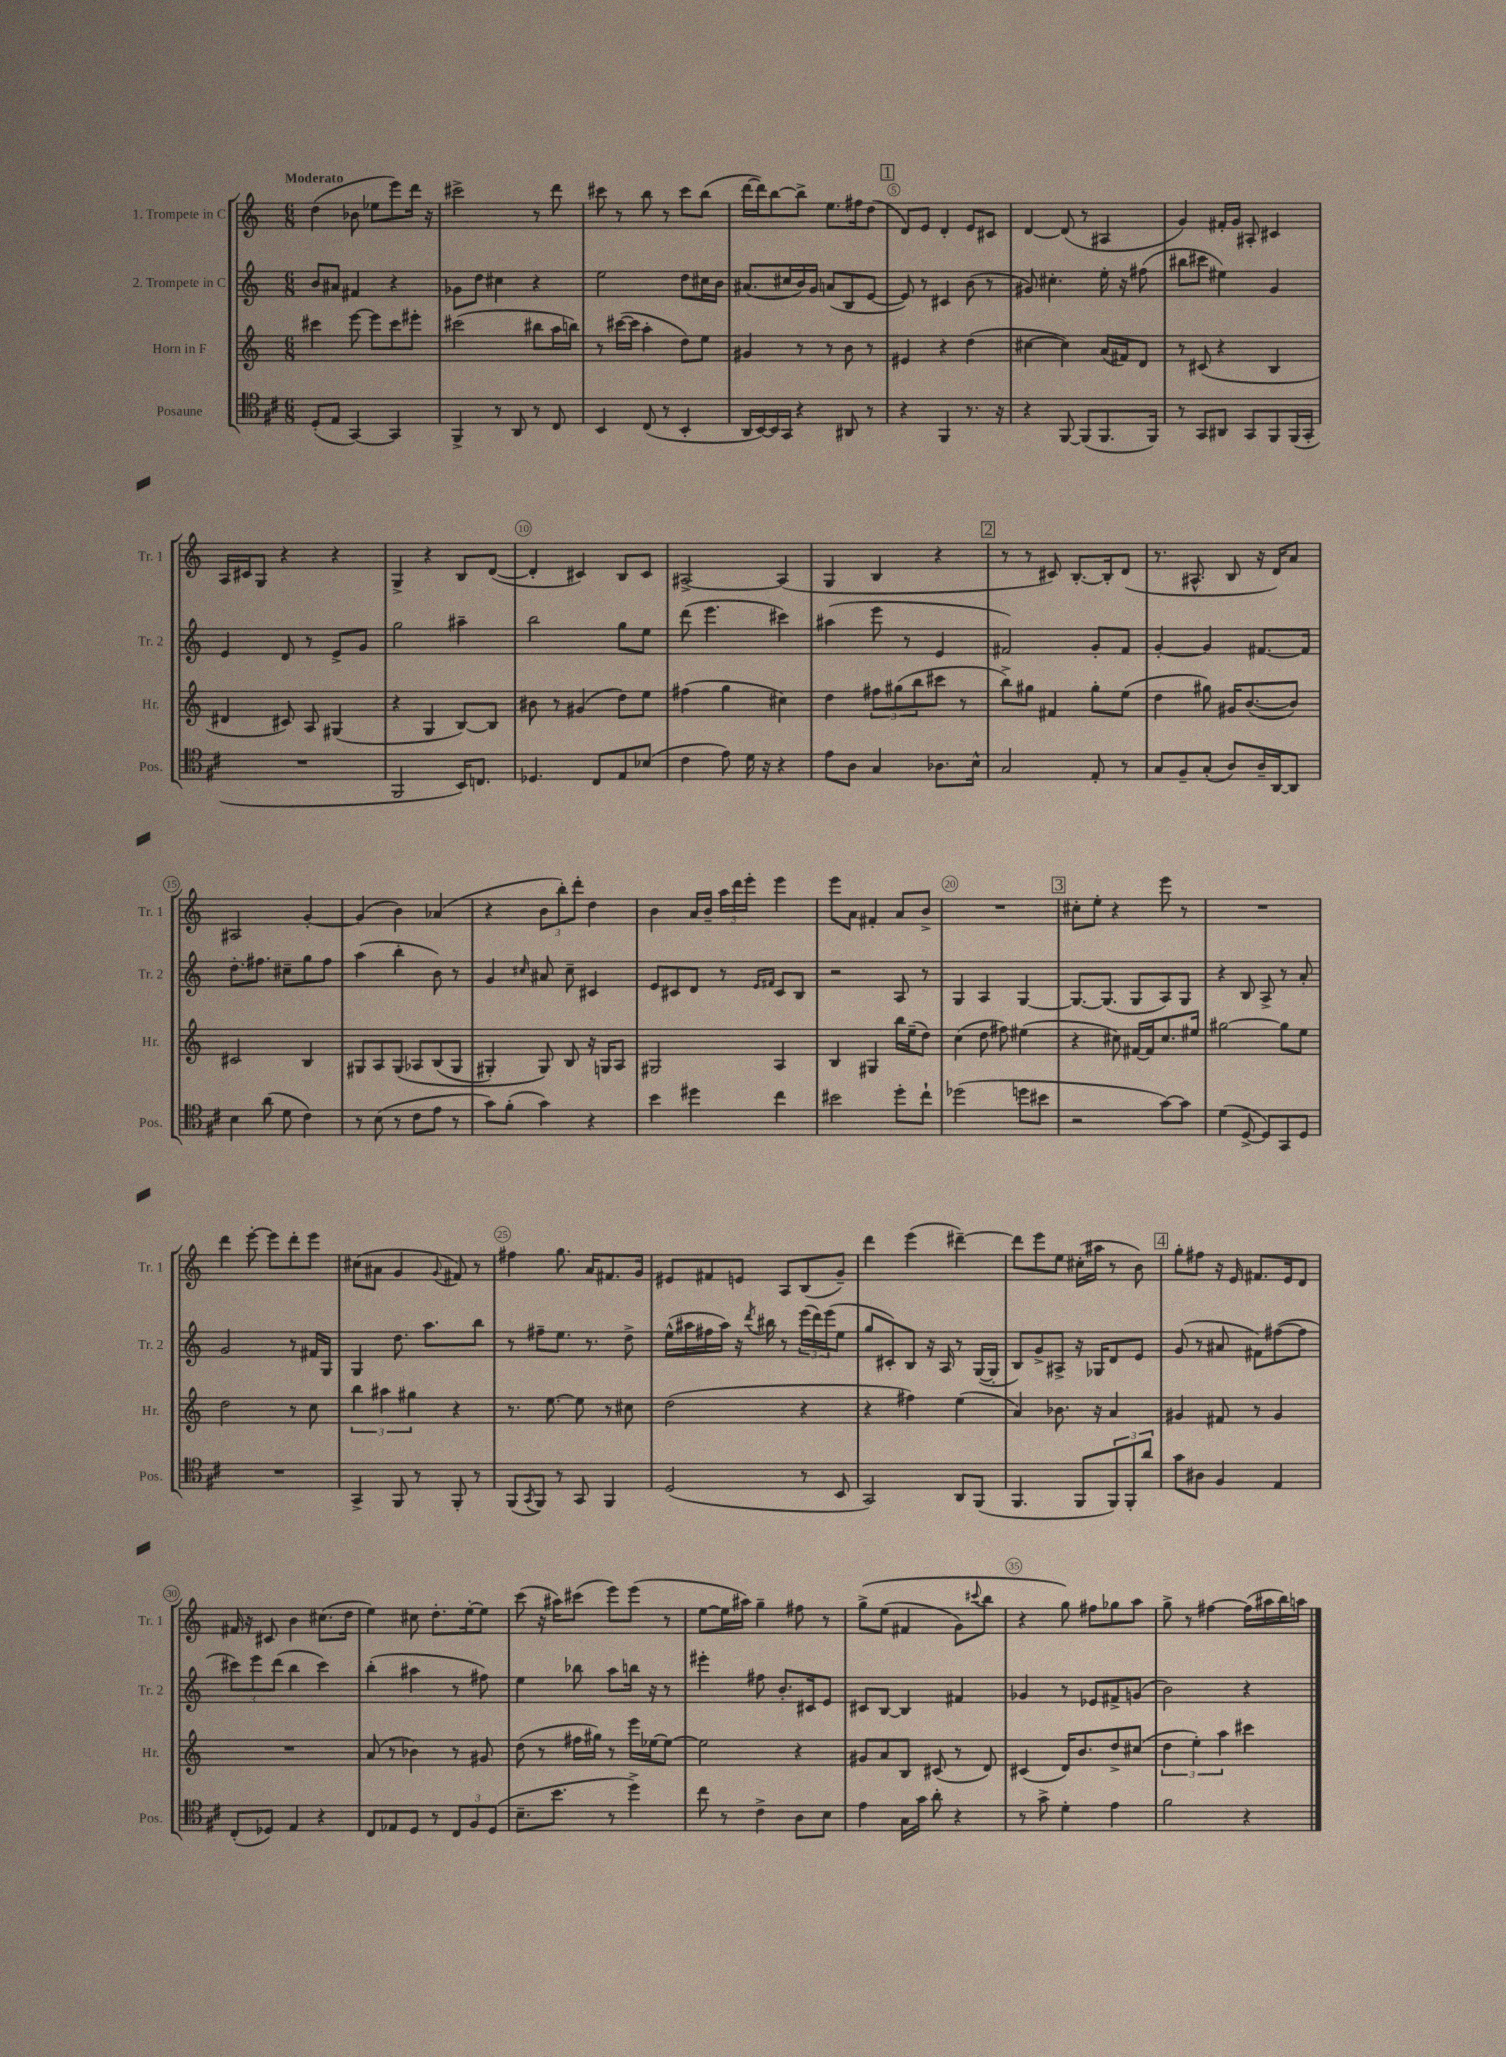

**kern	**kern	**kern	**kern
*staff4	*staff3	*staff2	*staff1
*clefC4	*clefG2	*clefG2	*clefG2
*k[f#c#]	*k[]	*k[]	*k[]
*M6/8	*M6/8	*M6/8	*M6/8
(8D'/L	4ccc#\	8b/L	(4dd\
8E/J	.	8a#/J	.
[4GG/)	[8eee\	4f#/	8b-\
.	8eee\]L	.	8ee-\L
4GG/]	8ccc#\	4r	8eee\)
.	8eee#'\J	.	16ddd\Jk
.	.	.	16r
=	=	=	=
4FF#^/	(2ccc#\	8g-\L	2ccc#^\
.	.	8dd\J	.
8r	.	4cc#\	.
8AA/	.	.	.
8r	8bb#\L	4r	8r
8C#/	16aa\L	.	8ddd\
.	16bb\JJ)	.	.
=	=	=	=
4BB/	8r	2ee\	8ccc#\
.	([16ccc#\LL	.	8r
.	16ccc#\]JJ	.	.
(8C#/	4aa'\	.	8bb\
8r	.	.	8r
4BB'/	8dd\L)	8dd\L	8ccc#\L
.	8ee\J	16cc#\L	(8bb\J
.	.	16b\JJ	.
=	=	=	=
16AA/LL	4g#/	(8.a#/L	[16ddd\LL
[16BB/)	.	.	16ddd\]J)
16BB/]	.	.	[8bb\
16GG/JJ	.	16cc#/L	.
4r	8r	16b/)	8bb^\]J
.	.	16g/JJ	.
.	8r	(8a/L	8.ee\L
8AA#/	8b\	8B/	.
.	.	.	16ff#\k
8r	8r	[8e/J	(8dd\J
=	=	=	=
4r	4e#/	8e/])	8d/L)
.	.	8r	8e/J
4FF#/	4r	4c#/	4d'/
8.r	(4dd\	(8b\	8e/L
.	.	8r	8c#/J
16r	.	.	.
=	=	=	=
4r	[4cc#\	8g#/)	[4d/
.	.	4.cc#'\	.
[8FF#/	4cc#\])	.	(8d/]
(8FF#/]L	.	.	8r
8.FF#/	(16a/LL	16ee'\	4A#/
.	16f#/J)	16r	.
.	8d/J	(8ff#\	.
16FF#/Jk)	.	.	.
=	=	=	=
8r	8r	8bb#\L	4g/)
8GG/L	(8c#/	8ccc#\J	.
8AA#/J	4r	4ee#\)	16f#'/LL
.	.	.	16g/JJ
8GG/L	.	.	8A#'/
8FF#/	4B/	4g/	4c#/
(16FF#/L	.	.	.
16GG'/JJ	.	.	.
=	=	=	=
2.r	4d#/	4e/	16A/LL
.	.	.	16c#/J
.	.	.	8G/J
.	8c#/)	8d/	4r
.	8A/	8r	.
.	(4G#/	8e^/L	4r
.	.	8g/J	.
=	=	=	=
2FF#/	4r	2gg\	4G^/
.	4G/	.	4r
16BB/LK)	[8B/L)	4aa#~\	8B/L
8.C/J	.	.	.
.	8B/]J	.	([8d/J
=	=	=	=
4.D-/	8b#\	2bb\	4d'/]
.	8r	.	.
.	(4g#/	.	4c#/)
8C#/L	.	.	.
8E/	8dd\L)	8gg\L	8B/L
(8B-/J	8ee\J	8ee\J	8c#/J
=	=	=	=
4c#\	(4ff#\	(8ddd\	[2A#^/
.	.	4.eee\	.
8e\)	4gg\	.	.
16d\	.	.	.
16r	.	.	.
4r	4cc#\)	4ccc#\)	(4A#/]
=	=	=	=
8e\L	4dd\	(4aa#\	4G/
8A\J	.	.	.
4G/	12ff#\L	8eee\	4B/
.	(12gg#\	.	.
.	.	8r	.
.	12bb\	.	.
8.A-\L	8ccc#\J	4e/	4r
.	8r	.	.
16B^^\Jk	.	.	.
=	=	=	=
2G/	8bb^\L)	2f#/)	8r
.	8gg#\J	.	8r
.	4f#/	.	8c#/)
.	.	.	[8.B'/L
8E'/	8gg#'\L	8g'/L	.
.	.	.	16B'/]k
8r	(8ee\J	8f#/J	(8d/J
=	=	=	=
8G/L	4dd\	[4g'/	8.r
8F#~/	.	.	.
.	.	.	8.A#^^/
(8G'/J	8gg#\)	4g/]	.
8A/L)	16g#/LK	.	8B/
.	([8.b/	.	.
16A~/L	.	[8.f#/L	16r
[16AA/J	.	.	16d/LK)
8AA/]J	8b/]J)	.	8a/J
.	.	16f#/]Jk	.
=	=	=	=
4B\	2c#/	8.dd'\L	2A#/
.	.	8.ff#\J	.
(8a\	.	.	.
8d\	.	8cc#~\L	.
4c#\)	4B/	8gg\	[4g'/
.	.	8ff#\J	.
=	=	=	=
8r	8G#/L	(4aa\	(4g/]
(8B\	8A/	.	.
8r	&(8G#/J	4bb'\	4b\)
8c#\L	8A-/L	.	.
8e\J	(8B/	8b\)	(4a-/
8r	8G#/J	8r	.
=	=	=	=
8g\L)	4G#'/)	4g/	4r
(8f#'\J	.	.	.
.	.	16qqcc#/	.
4g\)	8G#/&)	8a#/	12b\L
.	.	.	12bb'\)
.	8B/	8cc#~\	.
.	.	.	12ddd'\J
4r	16r	4c#/	4dd\
.	16G/LK	.	.
.	8A/J	.	.
=	=	=	=
4b\	2G#/	8e/L	4b\
.	.	8c#/	.
4dd#\	.	8d/J	16a/LL
.	.	.	16b~/JJ
.	.	8r	24aa\LL
.	.	.	24ddd\
.	.	.	24eee'\JJ
.	.	16qqe/LL	.
.	.	16qqf#/JJ	.
4cc#\	4A/	8c#/L	4eee\
.	.	8B/J	.
=	=	=	=
2b#\	4B/	2r	8eee\L
.	.	.	8a\J
.	4G#/	.	4f#'/
8dd'\L	16bb\LL	8A/	8a/L
.	(16ee~\J	.	.
8cc#`\J	8dd\J)	8r	8b^/J
=	=	=	=
(2dd-\	(4cc\	4G/	2.r
.	8dd\	4A/	.
.	8ff#\)	.	.
8dd\L	(4ee#\	[4G/	.
8b#\J	.	.	.
=	=	=	=
2r	4r	8.G/_L	8cc#'\L
.	.	.	8ee'\J
.	.	(8.G/]J	.
.	8cc#\)	.	4r
.	[16f#/LL	8G/L	.
.	16f#/]J	.	.
[8g\L)	8.cc#/	8A/)	8eee\
8g\]J	.	8G/J	8r
.	16ee#/Jk	.	.
=	=	=	=
(4d\	[2gg#\	4r	2.r
[8D^/	.	8B/	.
8D/]L)	.	8A^/	.
8GG/	8gg#\]L	8r	.
8D/J	8ee\J	8a'/	.
=	=	=	=
2.r	2dd\	2g/	4ddd\
.	.	.	[8eee'\
.	.	.	8eee\]L
.	8r	8r	8ddd'\
.	8cc\	16f#/LL	8eee\J
.	.	16G/JJ	.
=	=	=	=
4GG^/	6bb\	4G/	(8cc#\L
.	.	.	8a#\J
.	6aa#\	.	.
8FF#/	.	8.dd\	4g/
.	6gg#\	.	.
8r	.	.	.
.	.	8.aa\L	.
.	.	.	8qqg/
8FF#'/	4r	.	8f#/)
8r	.	8bb\J	8r
=	=	=	=
(8FF#/L	8.r	8r	4ff#\
8qGG/	.	.	.
8FF#/J)	.	8ff#~\L	.
.	[8.ee\	.	.
8r	.	8.ee\J	8.gg\
8GG/	8ee\]	.	.
.	.	8.r	16a/LK
4FF#/	8r	.	8.f#/
.	8cc#\	8dd^\	.
.	.	.	16g/Jk
=	=	=	=
(2D/	(2dd\	(16ee^^\LL	8e#/L
.	.	16aa#\	.
.	.	16ff#\	8f#/
.	.	16aa#\JJ)	.
.	.	16r	8e/J
.	.	8qddd/	.
.	.	16bb#\	.
.	.	8r	8A/L
8r	4r	(24eee\LL	(8B/
.	.	24ddd\)	.
.	.	(24eee\J	.
8BB/	.	8ee\J	8g~/J)
=	=	=	=
2GG/)	4r	8gg/L	4ddd\
.	.	8c#'/)	.
.	4ff#\)	8B/J	(4eee\
.	.	16r	.
.	.	16A/	.
8AA/L	(4ee\	8r	[4ddd#~\)
(8FF#/J	.	([16G/LL	.
.	.	16G'/]JJ	.
=	=	=	=
4.FF#/	4a/)	8B/L)	8ddd#\]L
.	.	8g^/	8eee\
.	8.b-\	8A#^/J	8ee\J
8FF#/L	.	16r	(16cc#'\LL
.	16r	16G-/LK	16aa#\JJ
12FF#/)	4a/	8d/	8r
12FF#'/	.	.	.
.	.	8e/J	8b\)
12a/J	.	.	.
=	=	=	=
8g\L	4g#/	(8g/	8gg'\L
8A#\J	.	8r	8ff#\J
4F#/	8f#/	8a#/	16r
.	.	.	16e/
.	8r	8f#\L)	8.f#/L
4E/	4g#/	([8ff#\	.
.	.	.	16e/k
.	.	8ff#\]J	8d/J
=	=	=	=
(8C#'/L	2.r	12ccc#\L)	16f#/
.	.	.	16r
.	.	12eee\	.
8D-/J)	.	.	8c#/
.	.	(12ddd\J	.
4E/	.	4bb\	4b\
4r	.	4ccc#\)	(8.cc#\L
.	.	.	16dd\Jk
=	=	=	=
8C#/L	(8a/	(4bb'\	4ee\)
8E-/	8r	.	.
8D/J	4b-\)	4aa#\	8cc#\
8r	.	.	8.dd'\L
12C#/L	8r	8r	.
.	.	.	[16ee'\k
12F#/	.	.	.
.	8g#/	8ff#\)	8ee\]J
(12D/J	.	.	.
=	=	=	=
8.B~\L	(8dd\	4ee\	(8ccc\
.	8r	.	16r
8.b\J	.	.	16aa#\LK)
.	16ff#\LL	8bb-\	(8ccc#\J
.	16gg#\JJ)	.	.
8r	8r	8aa\L	8eee\L)
4dd^\)	16eee\LL	16bb\Jk	(8eee\J
.	[16ee-\J	16r	.
.	8ee-\_J	8r	8r
=	=	=	=
8cc#\	2ee-\]	4eee#'\	[8ee\L
8r	.	.	16ee\]L
.	.	.	16aa#\JJ)
4c#^\	.	8ff#\	4gg~\
.	.	8.b'/L	.
8A\L	4r	.	8ff#\
.	.	16c#/k	.
8B\J	.	8e/J	8r
=	=	=	=
4e\	8g#/L	8c#/L	&(8gg^\L
.	8a/	[8B/J	(8ee\J
16G\LL	8B/J	4B/]	4f#/
16g\JJ	.	.	.
8a'\	(8c#/	.	.
4r	8r	4f#/	8g\L)
.	.	.	8qqccc#/
.	8d/)	.	8bb\J
=	=	=	=
8r	(4c#/	4g-/	4r
8g^\	.	.	.
4d'\	16d/LK)	8r	8gg\&)
.	8.b/	.	.
.	.	8e-/L	8ff#\L
4e\	8dd^/	8f#^/	8gg-\
.	(8cc#/J	(8g/J	8aa\J
=	=	=	=
2f#\	6dd\	2b\)	8gg^\
.	.	.	8r
.	6ee'\)	.	.
.	.	.	[4ff#\
.	6aa\	.	.
4r	4ccc#\	4r	(16ff#\]LL
.	.	.	16aa#\
.	.	.	16bb\)
.	.	.	16aa\JJ
==	==	==	==
*-	*-	*-	*-
